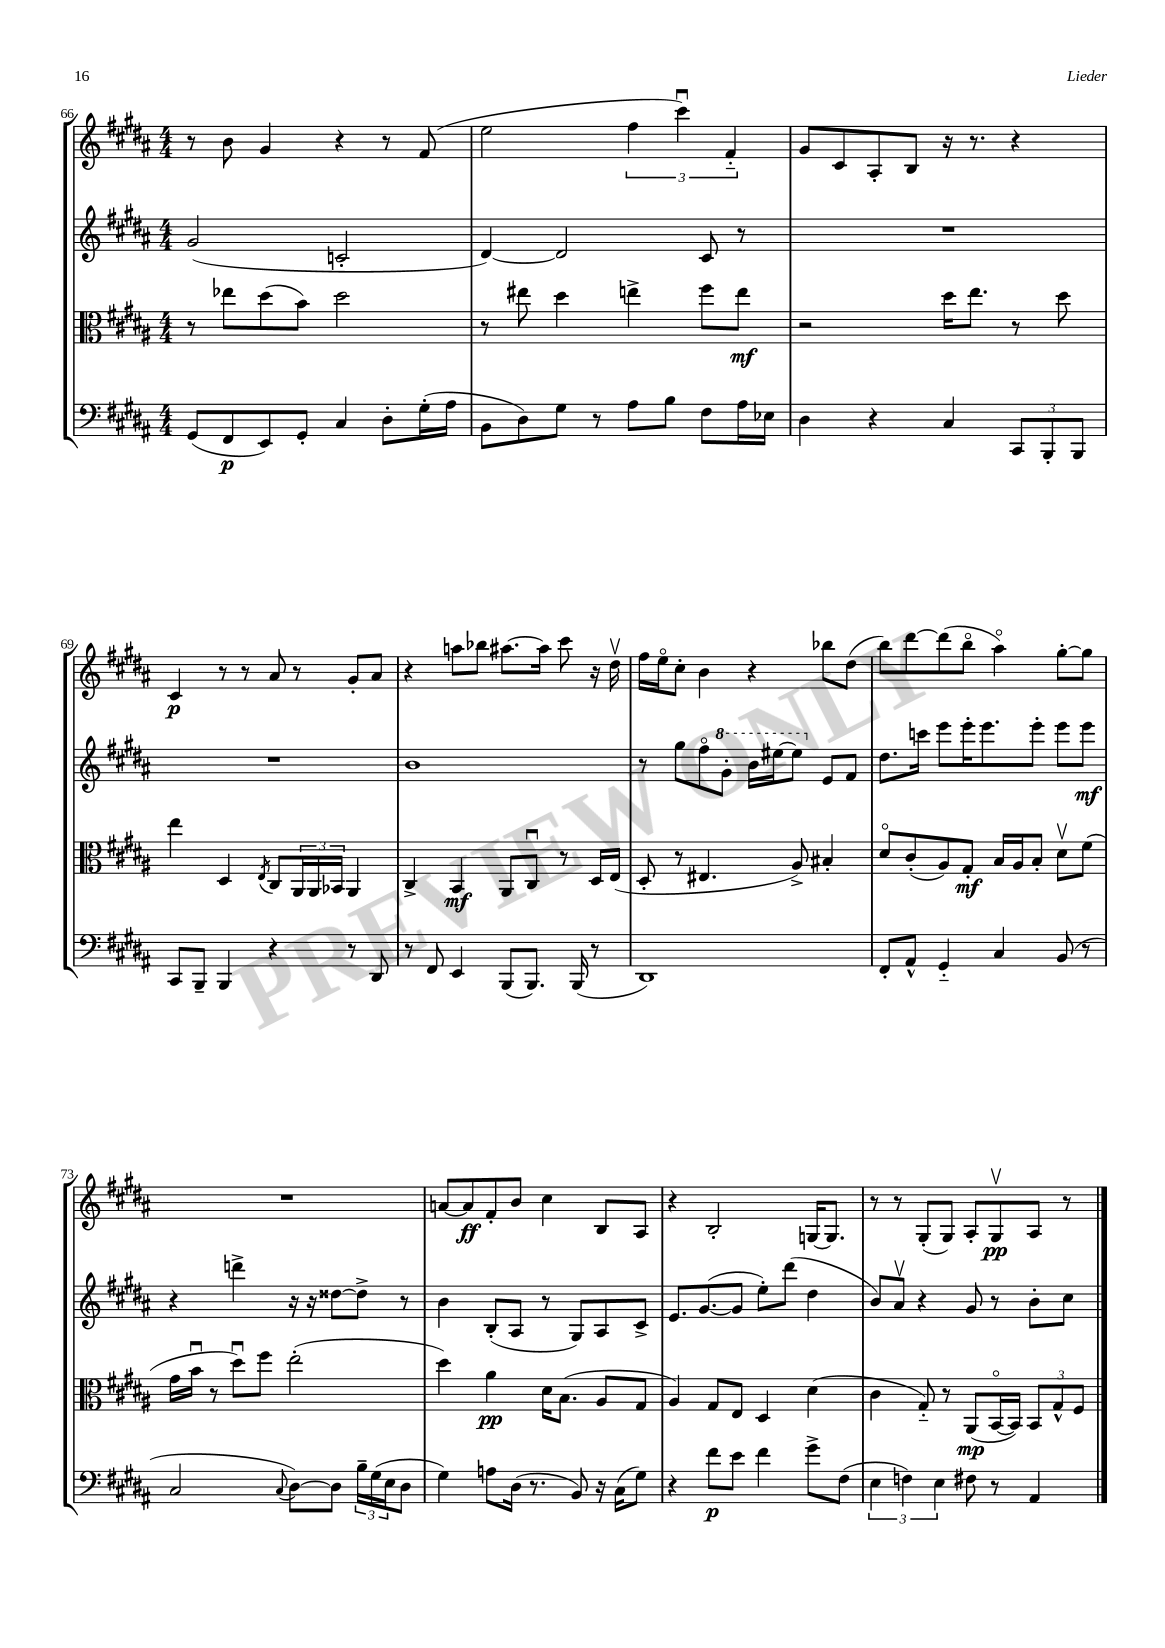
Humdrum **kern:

**kern	**dynam	**kern	**dynam	**kern	**dynam	**kern	**dynam
*part4	*part4	*part3	*part3	*part2	*part2	*part1	*part1
*staff4	*staff4	*staff3	*staff3	*staff2	*staff2	*staff1	*staff1
*clefF4	*	*clefC3	*	*clefG2	*	*clefG2	*
*k[f#c#g#d#a#]	*	*k[f#c#g#d#a#]	*	*k[f#c#g#d#a#]	*	*k[f#c#g#d#a#]	*
*M4/4	*	*M4/4	*	*M4/4	*	*M4/4	*
=66	=66	=66	=66	=66	=66	=66	=66
(8GG#/L	.	8r	.	(2g#/	.	8r	.
8FF#/	p	8ee-X\L	.	.	.	8b\	.
8EE/)	.	(8dd#\	.	.	.	4g#/	.
8GG#'/J	.	8b\J)	.	.	.	.	.
4C#/	.	2dd#\	.	2cn'/	.	4r	.
8D#'\L	.	.	.	.	.	8r	.
(16G#'\L	.	.	.	.	.	(8f#/	.
16A#\JJ	.	.	.	.	.	.	.
=67	=67	=67	=67	=67	=67	=67	=67
8BB\L	.	8r	.	[4d#/)	.	2ee\	.
8D#\)	.	8ee#X\	.	.	.	.	.
8G#\J	.	4dd#\	.	2d#/]	.	.	.
8r	.	.	.	.	.	.	.
8A#\L	.	4een^\	.	.	.	6ff#\	.
8B\J	.	.	.	.	.	.	.
.	.	.	.	.	.	6ccc#u\)	.
8F#\L	.	8ff#\L	.	8c#/	.	.	.
.	.	.	.	.	.	6f#/	.
16A#\L	.	8ee\J	mf	8r	.	.	.
16E-X\JJ	.	.	.	.	.	.	.
=68	=68	=68	=68	=68	=68	=68	=68
4D#\	.	2r	.	1r	.	8g#/L	.
.	.	.	.	.	.	8c#/	.
4r	.	.	.	.	.	8A#'/	.
.	.	.	.	.	.	8B/J	.
4C#/	.	16dd#\KL	.	.	.	16r	.
.	.	8.ee\J	.	.	.	8.r	.
12CC#/L	.	8r	.	.	.	4r	.
12BBB'/	.	.	.	.	.	.	.
.	.	8dd#\	.	.	.	.	.
12BBB/J	.	.	.	.	.	.	.
!!LO:LB:g=z
=69	=69	=69	=69	=69	=69	=69	=69
8CC#/L	.	4ee\	.	1r	.	4c#/	p
8BBB~/J	.	.	.	.	.	.	.
4BBB/	.	4D#/	.	.	.	8r	.
.	.	.	.	.	.	8r	.
.	.	8qE/	.	.	.	.	.
4r	.	8C#/L	.	.	.	8a#/	.
.	.	24AA#/L	.	.	.	8r	.
.	.	24AA#/	.	.	.	.	.
.	.	24BB-X/JJ	.	.	.	.	.
8r	.	4AA#/	.	.	.	8g#'/L	.
8DD#/	.	.	.	.	.	8a#/J	.
=70	=70	=70	=70	=70	=70	=70	=70
8r	.	4C#^/	.	1b	.	4r	.
8FF#/	.	.	.	.	.	.	.
4EE/	.	4BB/	mf	.	.	8aan\L	.
.	.	.	.	.	.	8bb-X\J	.
(8BBB/L	.	8AA#/L	.	.	.	[8.aa#X\L	.
8.BBB/J)	.	8C#u/J	.	.	.	.	.
.	.	.	.	.	.	16aa#\Jk]	.
.	.	8r	.	.	.	8ccc#\	.
(16BBB/	.	.	.	.	.	.	.
8r	.	16D#/LL	.	.	.	16r	.
.	.	(16E/JJ	.	.	.	16dd#v\	.
=71	=71	=71	=71	=71	=71	=71	=71
1DD#)	.	8D#'/	.	8r	.	16ff#\LL	.
.	.	.	.	.	.	16ee\J	.
.	.	8r	.	8gg#\L	.	8cc#'\J	.
.	.	4.E#X/	.	8ff#\	.	4b\	.
*	*	*	*	*8va	*	*	*
.	.	.	.	8gg#'\J	.	.	.
.	.	.	.	16bb\LL	.	4r	.
.	.	.	.	[16eee#X\J	.	.	.
.	.	8A#^/)	.	8eee#\J]	.	.	.
*	*	*	*	*X8va	*	*	*
.	.	4B#X'/	.	8e/L	.	8bb-X\L	.
.	.	.	.	8f#/J	.	(8dd#\J	.
=72	=72	=72	=72	=72	=72	=72	=72
8FF#'/L	.	8d#/L	.	8.dd#\L	.	8bb\L)	.
8AA#^^/J	.	(8c#'/	.	.	.	[8ddd#\	.
.	.	.	.	16cccn\Jk	.	.	.
4GG#/	.	8A#/)	.	8eee\L	.	(8ddd#\]	.
.	.	8G#'/J	mf	16eee'\K	.	8bb\J	.
.	.	.	.	8.eee\	.	.	.
4C#/	.	16B/LL	.	.	.	4aa#\)	.
.	.	16A#/J	.	.	.	.	.
.	.	8B'/J	.	8eee'\J	.	.	.
(8BB/	.	8d#v\L	.	8eee\L	.	[8gg#'\L	.
8r	.	(8f#\J	.	8eee\J	mf	8gg#\J]	.
!!LO:LB:g=z
=73	=73	=73	=73	=73	=73	=73	=73
2C#/	.	16g#\LL	.	4r	.	1r	.
.	.	16bu\JJ	.	.	.	.	.
.	.	8r	.	.	.	.	.
.	.	8dd#u\L)	.	4dddn^\	.	.	.
.	.	8ff#\J	.	.	.	.	.
8qqC#/	.	.	.	.	.	.	.
[8D#\L)	.	(2ee'\	.	16r	.	.	.
.	.	.	.	16r	.	.	.
8D#\J]	.	.	.	[8dd##X\L	.	.	.
24B~\LL	.	.	.	8dd##^\J]	.	.	.
(24G#\	.	.	.	.	.	.	.
24E\J	.	.	.	.	.	.	.
8D#\J	.	.	.	8r	.	.	.
=74	=74	=74	=74	=74	=74	=74	=74
4G#\)	.	4dd#\)	.	4b\	.	[8an/L	.
.	.	.	.	.	.	8a/]	ff
8An\L	.	4a#\	pp	(8B'/L	.	8f#'/	.
(16D#\Jk	.	.	.	8A#/J	.	8b/J	.
8.r	.	.	.	.	.	.	.
.	.	16d#\KL	.	8r	.	4cc#\	.
.	.	(8.B\J	.	.	.	.	.
8BB/)	.	.	.	8G#/L)	.	.	.
16r	.	8A#/L	.	8A#/	.	8B/L	.
(16C#\KL	.	.	.	.	.	.	.
8G#\J)	.	8G#/J	.	8c#^/J	.	8A#/J	.
=75	=75	=75	=75	=75	=75	=75	=75
4r	.	4A#/)	.	8.e/L	.	4r	.
.	.	.	.	([8.g#/	.	.	.
8f#\L	p	8G#/L	.	.	.	2B'/	.
8e\J	.	8E/J	.	8g#/J]	.	.	.
4f#\	.	4D#/	.	8ee'\L)	.	.	.
.	.	.	.	(8ddd#\J	.	.	.
8g#^\L	.	(4d#\	.	4dd#\	.	[16Gn/KL	.
.	.	.	.	.	.	8.G/J]	.
(8F#\J	.	.	.	.	.	.	.
=76	=76	=76	=76	=76	=76	=76	=76
6E\	.	4c#\	.	8b/L)	.	8r	.
.	.	.	.	8a#v/J	.	8r	.
6Fn\)	.	.	.	.	.	.	.
.	.	8G#/)	.	4r	.	(8G#'/L	.
6E\	.	.	.	.	.	.	.
.	.	8r	.	.	.	8G#/J)	.
8F#X\	.	(8AA#/L	mp	8g#/	.	8A#'/L	.
8r	.	[16BB/L	.	8r	.	8G#v/	pp
.	.	16BB/JJ])	.	.	.	.	.
4AA#/	.	12BB/L	.	8b'\L	.	8A#/J	.
.	.	12G#^^/	.	.	.	.	.
.	.	.	.	8cc#\J	.	8r	.
.	.	12F#/J	.	.	.	.	.
==	==	==	==	==	==	==	==
*-	*-	*-	*-	*-	*-	*-	*-
